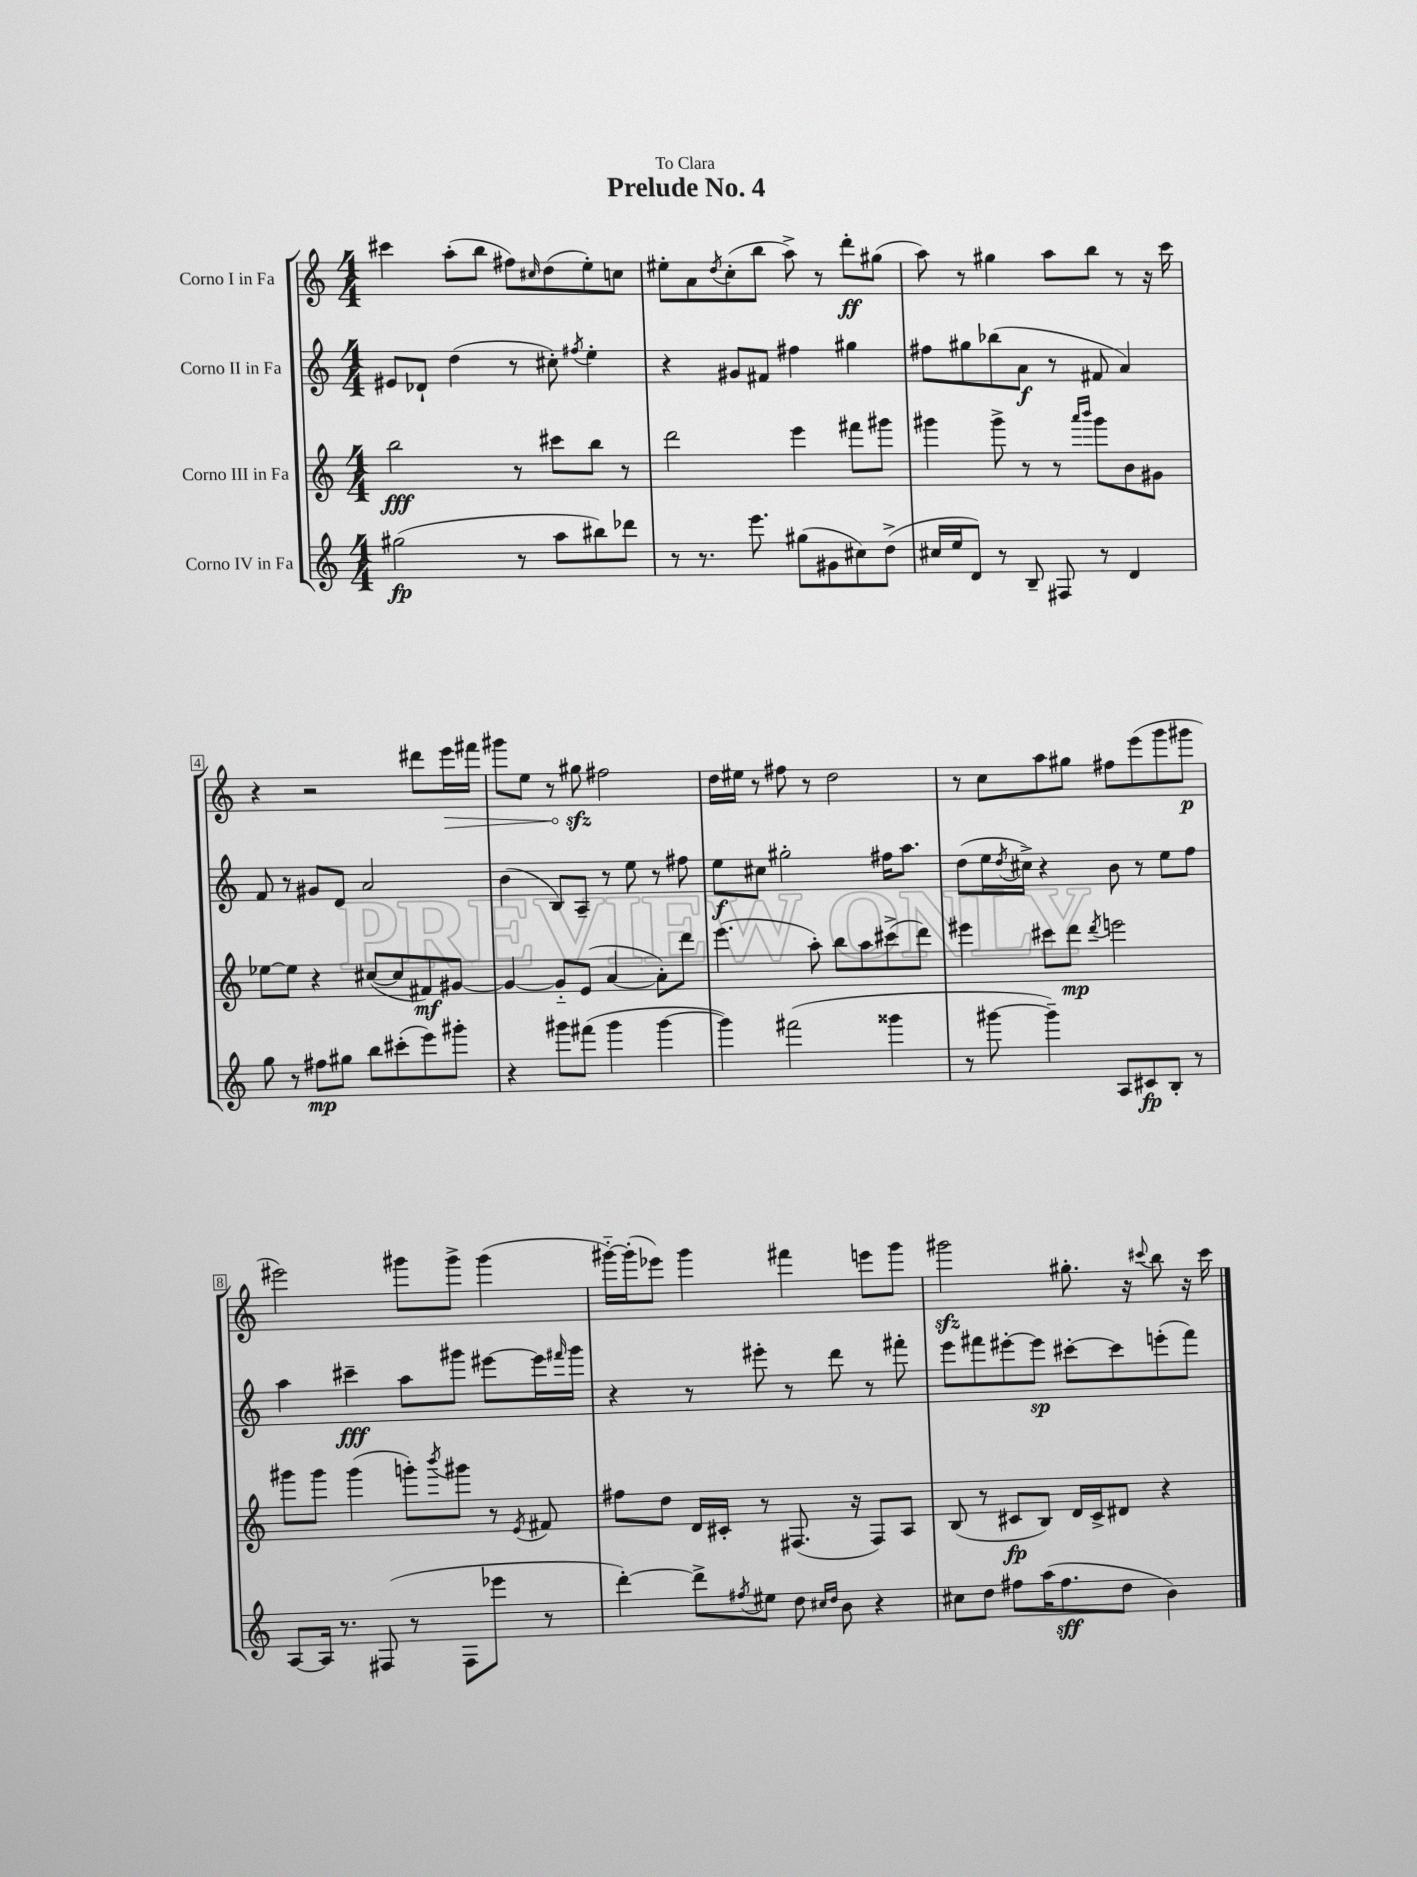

**kern	**dynam	**kern	**dynam	**kern	**dynam	**kern	**dynam
*part4	*part4	*part3	*part3	*part2	*part2	*part1	*part1
*staff4	*staff4	*staff3	*staff3	*staff2	*staff2	*staff1	*staff1
*I"Corno IV in Fa	*	*I"Corno III in Fa	*	*I"Corno II in Fa	*	*I"Corno I in Fa	*
*clefG2	*	*clefG2	*	*clefG2	*	*clefG2	*
*k[]	*	*k[]	*	*k[]	*	*k[]	*
*M4/4	*	*M4/4	*	*M4/4	*	*M4/4	*
=1	=1	=1	=1	=1	=1	=1	=1
(2gg#X\	fp	2bb\	fff	8e#X/L	.	4ccc#X\	.
.	.	.	.	8d-X`/J	.	.	.
.	.	.	.	(4dd\	.	(8aa'\L	.
.	.	.	.	.	.	8bb\J	.
8r	.	8r	.	8r	.	8ff#X\L)	.
.	.	.	.	.	.	16qqcc#X/	.
8aa\L	.	8ccc#X\L	.	8cc#X'\)	.	(8dd\	.
.	.	.	.	8qff#X/	.	.	.
8bb#X\)	.	8bb\J	.	4ee'\	.	8ee'\)	.
8ddd-X\J	.	8r	.	.	.	8ccn\J	.
=2	=2	=2	=2	=2	=2	=2	=2
8r	.	2ddd\	.	4r	.	8ee#X'\L	.
8.r	.	.	.	.	.	8a\	.
.	.	.	.	.	.	8qdd/	.
.	.	.	.	8g#X/L	.	(8cc'\	.
8.eee\	.	.	.	.	.	.	.
.	.	.	.	8f#X/J	.	8bb\J	.
(8gg#X\L	.	4eee\	.	4ff#X\	.	8aa^\)	.
8g#X\	.	.	.	.	.	8r	.
8cc#X\)	.	8fff#X\L	.	4gg#X\	.	8ddd'\L	ff
(8dd^\J	.	8ggg#X\J	.	.	.	(8gg#X\J	.
=3	=3	=3	=3	=3	=3	=3	=3
16cc#X/LL	.	4ggg#X\	.	8ff#X\L	.	8aa\)	.
16ee/J	.	.	.	.	.	.	.
8d/J)	.	.	.	8gg#X\	.	8r	.
8r	.	8ggg#^\	.	(8bb-X\	.	4gg#X\	.
8B~/	.	8r	.	8a\J	f	.	.
8F#X/	.	8r	.	8r	.	8aa\L	.
.	.	16qqaaa/LL	.	.	.	.	.
.	.	16qqbbb/JJ	.	.	.	.	.
8r	.	8ggg#\L	.	8f#X/	.	8bb\J	.
4d/	.	8b\	.	4a/)	.	8r	.
.	.	8g#X\J	.	.	.	16r	.
.	.	.	.	.	.	16ccc\	.
!!LO:LB:g=z
=4	=4	=4	=4	=4	=4	=4	=4
8gg\	.	[8ee-X\L	.	8f/	.	4r	.
8r	.	8ee-\J]	.	8r	.	.	.
8ff#X\L	mp	4r	.	8g#X/L	.	2r	.
8gg#X\J	.	.	.	8d/J	.	.	.
8bb\L	.	([8cc#X/L	.	2a/	.	.	.
(8ccc#X'\	.	8cc#/]	.	.	.	.	.
8eee\)	.	8f#X/)	mf	.	.	8ddd#X\L	.
!	!	!	!	!	!	!	!LO:HP:b
8ggg#X'\J	.	[8g#X/J	.	.	.	16eee\L	>
.	.	.	.	.	.	16fff#X\JJ	.
=5	=5	=5	=5	=5	=5	=5	=5
4r	.	4g#/_	.	(4b\	.	8ggg#X\L	.
.	.	.	.	.	.	8ee\J	.
8ggg#X\L	.	8g#/L]	.	8B/L)	.	8r	.
(8fff#X\J	.	(8e/J	.	8A~/J	.	8gg#Xzz\	.
4ggg#\	.	[4a/	.	8r	.	2ff#X\	]
.	.	.	.	8ee\	.	.	.
[4ggg#\	.	8a'\L])	.	8r	.	.	.
.	.	8ddd\J	.	8ff#X\	.	.	.
=6	=6	=6	=6	=6	=6	=6	=6
4ggg#\])	.	(4.eee\	.	8ee\L	f	16dd\LL	.
.	.	.	.	.	.	16ee#X\JJ	.
.	.	.	.	8cc#X\J	.	8r	.
(2fff#X\	.	.	.	2gg#X'\	.	8ff#X\	.
.	.	8aa'\)	.	.	.	8r	.
.	.	8bb\L	.	.	.	2dd\	.
.	.	8aa\	.	.	.	.	.
4ggg##X\	.	(8ccc#X^\	.	16ff#X\KL	.	.	.
.	.	.	.	8.aa\J	.	.	.
.	.	8ddd\J)	.	.	.	.	.
=7	=7	=7	=7	=7	=7	=7	=7
8r	.	4eee#X\	.	(8dd\L	.	8r	.
[8ggg#X\	.	.	.	16ee\L	.	8cc\L	.
.	.	.	.	8qdd/	.	.	.
.	.	.	.	16cc#X^\JJ)	.	.	.
4ggg#~\])	.	8ccc#X\L	.	4r	.	8aa\	.
.	.	8ddd\J	mp	.	.	8gg#X\J	.
.	.	8qddd/	.	.	.	.	.
8A/L	.	2eeen\	.	8b\	.	8ff#X\L	.
8c#X/	fp	.	.	8r	.	(8eee\	.
8B'/J	.	.	.	8ee\L	.	8ggg\	.
8r	.	.	.	8ff\J	.	8ggg#X\J	p
!!LO:LB:g=z
=8	=8	=8	=8	=8	=8	=8	=8
[8A/L	.	8ggg#X\L	.	4aa\	.	2eee#X\)	.
16A/Jk]	.	8ggg#\J	.	.	.	.	.
8.r	.	.	.	.	.	.	.
.	.	(4ggg#\	.	4ccc#X~\	fff	.	.
(8F#X/	.	.	.	.	.	.	.
8r	.	8gggn'\L)	.	8aa\L	.	8ggg#X\L	.
.	.	8qbbb/	.	.	.	.	.
8F#\L	.	8ggg#X\J	.	8ggg#X\J	.	8ggg#^\J	.
8eee-X\J	.	8r	.	[8eee#X\L	.	(4ggg#\	.
.	.	8qe/	.	.	.	.	.
8r	.	8f#X/	.	16eee#\L]	.	.	.
.	.	.	.	16qqfff#X/	.	.	.
.	.	.	.	16ggg#\JJ	.	.	.
=9	=9	=9	=9	=9	=9	=9	=9
[4ddd'\)	.	8ff#X\L	.	4r	.	[16ggg#X\LL)	.
.	.	.	.	.	.	(16ggg#'\J]	.
.	.	8dd\J	.	.	.	8eee-X\J)	.
8ddd^\L]	.	16d/LL	.	8r	.	4ggg#\	.
.	.	16c#X'/JJ	.	.	.	.	.
8qff#X/	.	.	.	.	.	.	.
8ee#X\J	.	8r	.	8eee#X'\	.	.	.
8dd\	.	(8.F#X/	.	8r	.	4fff#X\	.
16qqcc#X/LL	.	.	.	.	.	.	.
16qqdd/JJ	.	.	.	.	.	.	.
8b\	.	.	.	8ddd\	.	.	.
.	.	16r	.	.	.	.	.
4r	.	8F#/L)	.	8r	.	8eeen\L	.
.	.	8A/J	.	8fff#X'\	.	8ggg#\J	.
=10	=10	=10	=10	=10	=10	=10	=10
8cc#X\L	.	(8B/	.	8eee\L	.	2ggg#Xzz\	.
8dd\J	.	8r	.	8fff#X\	.	.	.
8ff#X\L	.	8c#X/L	fp	[8eee#X'\	.	.	.
(16aa\K	.	8B/J)	.	8eee#\J]	sp	.	.
8.ff#\	sff	.	.	.	.	.	.
.	.	16d/LL	.	[8ccc#X'\L	.	8.gg#X'\	.
.	.	16c#^/J	.	.	.	.	.
8dd\J	.	8d#X/J	.	8ccc#\]	.	.	.
.	.	.	.	.	.	16r	.
.	.	.	.	.	.	8qqccc#X/	.
4b\)	.	4r	.	(8eeen'\	.	8bb\	.
.	.	.	.	8fff#\J)	.	16r	.
.	.	.	.	.	.	16ccc#\	.
==	==	==	==	==	==	==	==
*-	*-	*-	*-	*-	*-	*-	*-
